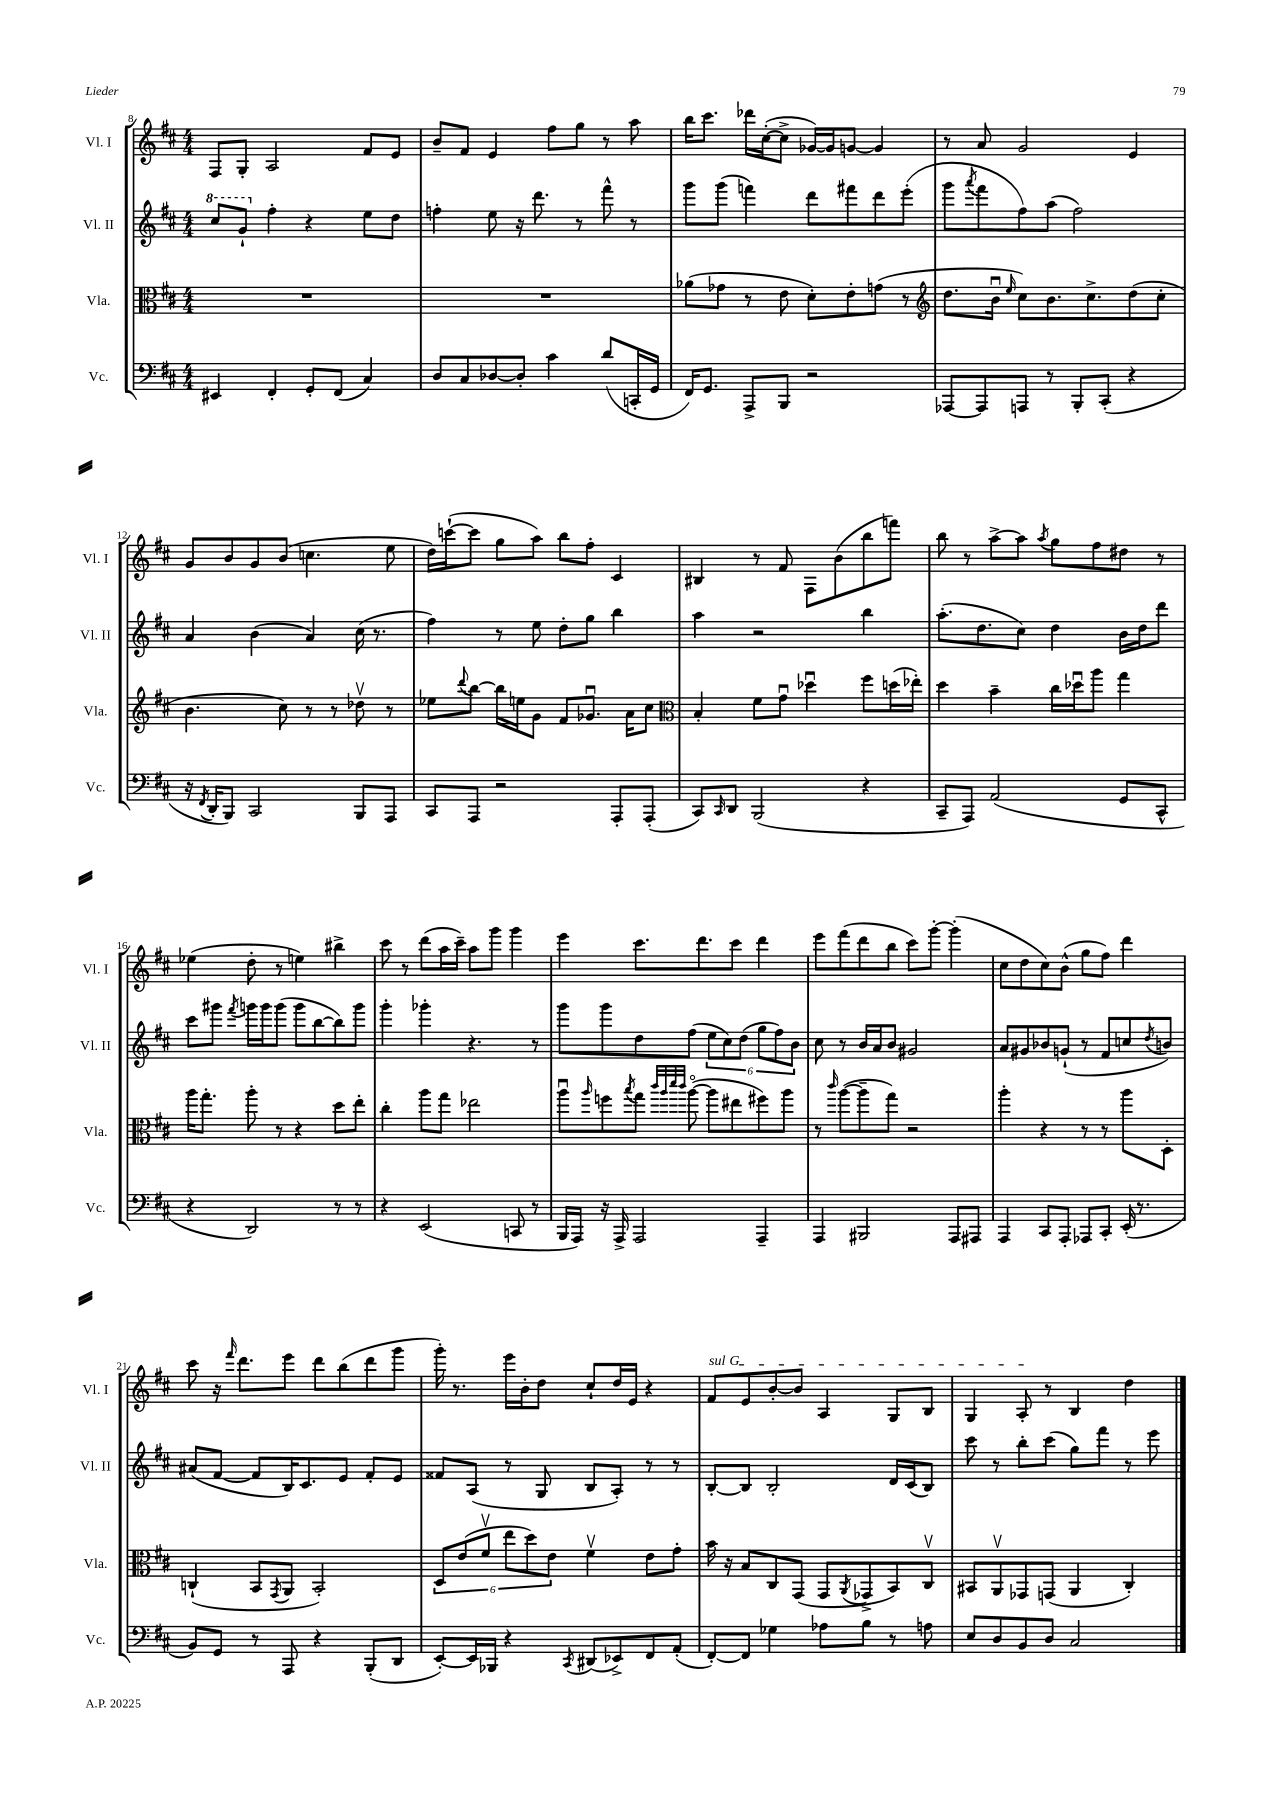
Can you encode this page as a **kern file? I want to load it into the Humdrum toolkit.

**kern	**kern	**kern	**kern
*part4	*part3	*part2	*part1
*staff4	*staff3	*staff2	*staff1
*I"Vc.	*I"Vla.	*I"Vl. II	*I"Vl. I
*I'Vc.	*I'Vla.	*I'Vl. II	*I'Vl. I
*clefF4	*clefC3	*clefG2	*clefG2
*k[f#c#]	*k[f#c#]	*k[f#c#]	*k[f#c#]
*M4/4	*M4/4	*M4/4	*M4/4
*	*	*8va	*
=8	=8	=8	=8
4EE#X/	1r	8ccc#/L	8F#/L
.	.	8gg`/J	8G'/J
*	*	*X8va	*
4FF#'/	.	4ff#'\	2A/
8GG'/L	.	4r	.
(8FF#/J	.	.	.
4C#/)	.	8ee\L	8f#/L
.	.	8dd\J	8e/J
=9	=9	=9	=9
8D/L	1r	4ffn'\	8b~/L
8C#/	.	.	8f#/J
[8D-X/	.	8ee\	4e/
8D-'/J]	.	16r	.
.	.	8.ddd\	.
4c#\	.	.	8ff#\L
.	.	8r	8gg\J
(8d/L	.	8fff#^^\	8r
16CCn'/L	.	8r	8aa\
16GG/JJ	.	.	.
=10	=10	=10	=10
16FF#/KL)	(8a-X\L	8ggg\L	16bb\KL
8.GG/J	.	.	8.ccc#\J
.	8g-X\J	(8ggg\J	.
8AAA^/L	8r	4fffn\)	16ddd-X\LL
.	.	.	([16cc#'\J
8BBB/J	8e\	.	8cc#^\J]
2r	8d'\L)	8ddd\L	[16g-X/LL)
.	.	.	16g-/J]
.	8e'\	8fff#X\	[8gn/J
.	(8gn\J	8ddd\	4g/]
.	8r	(8eee'\J	.
=11	=11	=11	=11
*	*clefG2	*	*
[8AAA-X/L	8.dd\L	8ggg\L	8r
.	.	8qaaa/	.
8AAA-/]	.	8fff#\	8a/
.	16bu\Jk	.	.
.	16qqee/	.	.
8AAAn/J	8cc#\L)	8ff#\)	2g/
8r	8.b\	(8aa\J	.
8BBB'/L	.	2ff#\)	.
.	8.cc#^\	.	.
(8CC#'/J	.	.	.
4r	(8dd\	.	4e/
.	8cc#'\J	.	.
!!LO:LB:g=z
=12	=12	=12	=12
16r	4.b\	4a/	8g/L
8qFF#/	.	.	.
16DD'/KL	.	.	.
8BBB/J)	.	.	8b/
2CC#/	.	(4b\	8g/
.	8cc#\)	.	(8b/J
.	8r	4a/)	4.ccn\
.	8r	.	.
8BBB/L	8dd-Xv\	(16cc#\	.
.	.	8.r	.
8AAA/J	8r	.	8ee\
=13	=13	=13	=13
8CC#/L	8ee-X\L	4ff#\)	16dd\LL)
.	.	.	([16cccn`\J
.	8qqddd/	.	.
8AAA/J	[8bb\J	.	8ccc\J]
2r	16bb\LL]	8r	8gg\L
.	16een\J	.	.
.	8g\J	8ee\	8aa\J)
.	8f#/L	8dd'\L	8bb\L
.	8.g-Xu/J	8gg\J	8ff#'\J
8AAA'/L	.	4bb\	4c#/
.	16a\KL	.	.
(8AAA'/J	8cc#\J	.	.
=14	=14	=14	=14
*	*clefC3	*	*
8CC#/L)	4B'/	4aa\	4B#X/
16qqCC#/	.	.	.
8DD/J	.	.	.
(2BBB/	8f#\L	2r	8r
.	8gu\J	.	8f#/
.	4dd-Xu\	.	8F#\L
.	.	.	(8b\
4r	8ff#\L	4bb\	8bb\
.	(16ddn\L	.	8fffn\J)
.	16ee-X'\JJ)	.	.
=15	=15	=15	=15
8CC#~/L	4dd\	(8.aa'\L	8bb\
8AAA/J)	.	.	8r
.	.	8.dd\	.
(2AA/	4b~\	.	[8aa^\L
.	.	8cc#\J)	8aa\J]
.	.	.	8qaa/
.	16cc#\LL	4dd\	8gg\L
.	16dd-Xu\J	.	.
.	8aa\J	.	8ff#\
8GG/L	4gg\	16b\LL	8dd#X\J
.	.	16dd\J	.
8CC#^^/J	.	8ddd\J	8r
!!LO:LB:g=z
=16	=16	=16	=16
4r	16aa\KL	8ccc#\L	(4ee-X\
.	8.gg'\J	.	.
.	.	8ggg#X\J	.
.	.	8qfff#/	.
2DD/)	8aa'\	16gggn\LL	8dd'\
.	.	16ggg\J	.
.	8r	(8ggg\J	8r
.	4r	8ggg\L	4een\)
.	.	[8bb\	.
8r	8dd\L	8bb\])	4bb#X^\
8r	8ee'\J	8ggg\J	.
=17	=17	=17	=17
4r	4cc#'\	4ggg'\	8ccc#\
.	.	.	8r
(2EE/	8aa\L	4ggg-X'\	(8ddd\L
.	8gg\J	.	16aa\L
.	.	.	16ccc#~\JJ)
.	2ee-X\	4.r	8aa\L
.	.	.	8ggg\J
8CCn/	.	.	4ggg\
8r	.	8r	.
=18	=18	=18	=18
16BBB/LL	8aau\L	8ggg\L	4eee\
16AAA/JJ)	.	.	.
.	16qqaa/	.	.
16r	8ffn\	8ggg\	.
16AAA^/	.	.	.
.	8qbb/	.	.
2AAA/	8gg\J	8dd\	8.ccc#\L
.	32qqccc#/LLL	.	.
.	32qqaa/	.	.
.	32qqddd/	.	.
.	32qqccc#/JJJ	.	.
.	([8aa\	(8ff#\J	.
.	.	.	8.ddd\
.	8aa\L]	12ee\L	.
.	.	12cc#\)	.
.	8ee#X\	.	8ccc#\J
.	.	(12dd\J	.
4AAA~/	8ff#X\)	12gg\L	4ddd\
.	.	12ff#\)	.
.	8aa\J	.	.
.	.	12b\J	.
=19	=19	=19	=19
4AAA/	8r	8cc#\	8eee\L
.	16qqccc#/	.	.
.	([8aa\L	8r	(8fff#\
2BBB#X/	8aa~\]	16b/LL	8ddd\
.	.	16a/J	.
.	8gg\J)	8b/J	8bb\J
.	2r	2g#X/	8ccc#\L)
.	.	.	[8ggg'\J
8AAA/L	.	.	(4ggg'\]
8AAA#X/J	.	.	.
=20	=20	=20	=20
4AAA/	4aa'\	8a/L	8cc#\L
.	.	8g#X/	8dd\
8CC#/L	4r	8b-X/	8cc#\)
8AAA'/J	.	(8gn`/J	(8b^^\J
8AAA-X/L	8r	8r	8gg\L
8CC#'/J	8r	8f#/L	8ff#\J)
(16EE'/	8aa\L	8ccn/	4ddd\
8.r	.	.	.
.	.	8qdd/	.
.	8D'\J	8bn/J)	.
!!LO:LB:g=z
=21	=21	=21	=21
8BB/L)	(4Cn`/	(8a#X/L	8ccc#\
8GG/J	.	[8f#/J	16r
.	.	.	16qqfff#/
.	.	.	8.ddd\L
8r	8BB/L	8f#/L]	.
.	8qGG/	.	.
8AAA/	8AA/J	16B/K)	8eee\J
.	.	8.c#/	.
4r	2BB'/)	.	8ddd\L
.	.	8e/J	(8bb\
(8BBB'/L	.	8f#'/L	8ddd\
8DD/J	.	8e/J	8ggg\J
=22	=22	=22	=22
[8EE'/L)	12D/L	8f##X/L	16ggg'\)
.	.	.	8.r
.	(12e/	.	.
16EE/L]	.	(8A/J	.
.	12f#v/J	.	.
16BBB-X/JJ	.	.	.
4r	12ee\L	8r	16eee\LL
.	.	.	16b'\J
.	12dd\)	.	.
.	.	8G/	8dd\J
.	12e\J	.	.
8qCC#/	.	.	.
(8DD#X/L	4f#v\	8B/L	8cc#`/L
8EE-X^/)	.	8A'/J)	16dd/L
.	.	.	16e/JJ
8FF#/	8e\L	8r	4r
(8AA'/J	8g'\J	8r	.
=23	=23	=23	=23
!	!	!	!LO:TX:a:i:t=sul G
[8FF#'/L)	16b\	[8B'/L	8f#/L
.	16r	.	.
8FF#/J]	8B/L	8B/J]	8e/
4G-X\	8C#/	2B'/	[8b'/
.	(8GG/J	.	8b/J]
8A-X\L	8GG/L	.	4A/
.	8qAA/	.	.
8B\J	8GG-X^/	.	.
8r	8BB/)	16d/LL	8G/L
.	.	(16c#/J	.
8An\	8C#v/J	8B/J)	8B/J
=24	=24	=24	=24
8E/L	8BB#X/L	8ccc#\	4G/
8D/	8AAv/	8r	.
8BB/	8GG-X/	8bb'\L	8A'/
8D/J	(8GGn/J	(8ccc#\J	8r
2C#/	4AA/	8gg\L)	4B/
.	.	8fff#\J	.
.	4C#'/)	8r	4dd\
.	.	8eee\	.
==	==	==	==
*-	*-	*-	*-
